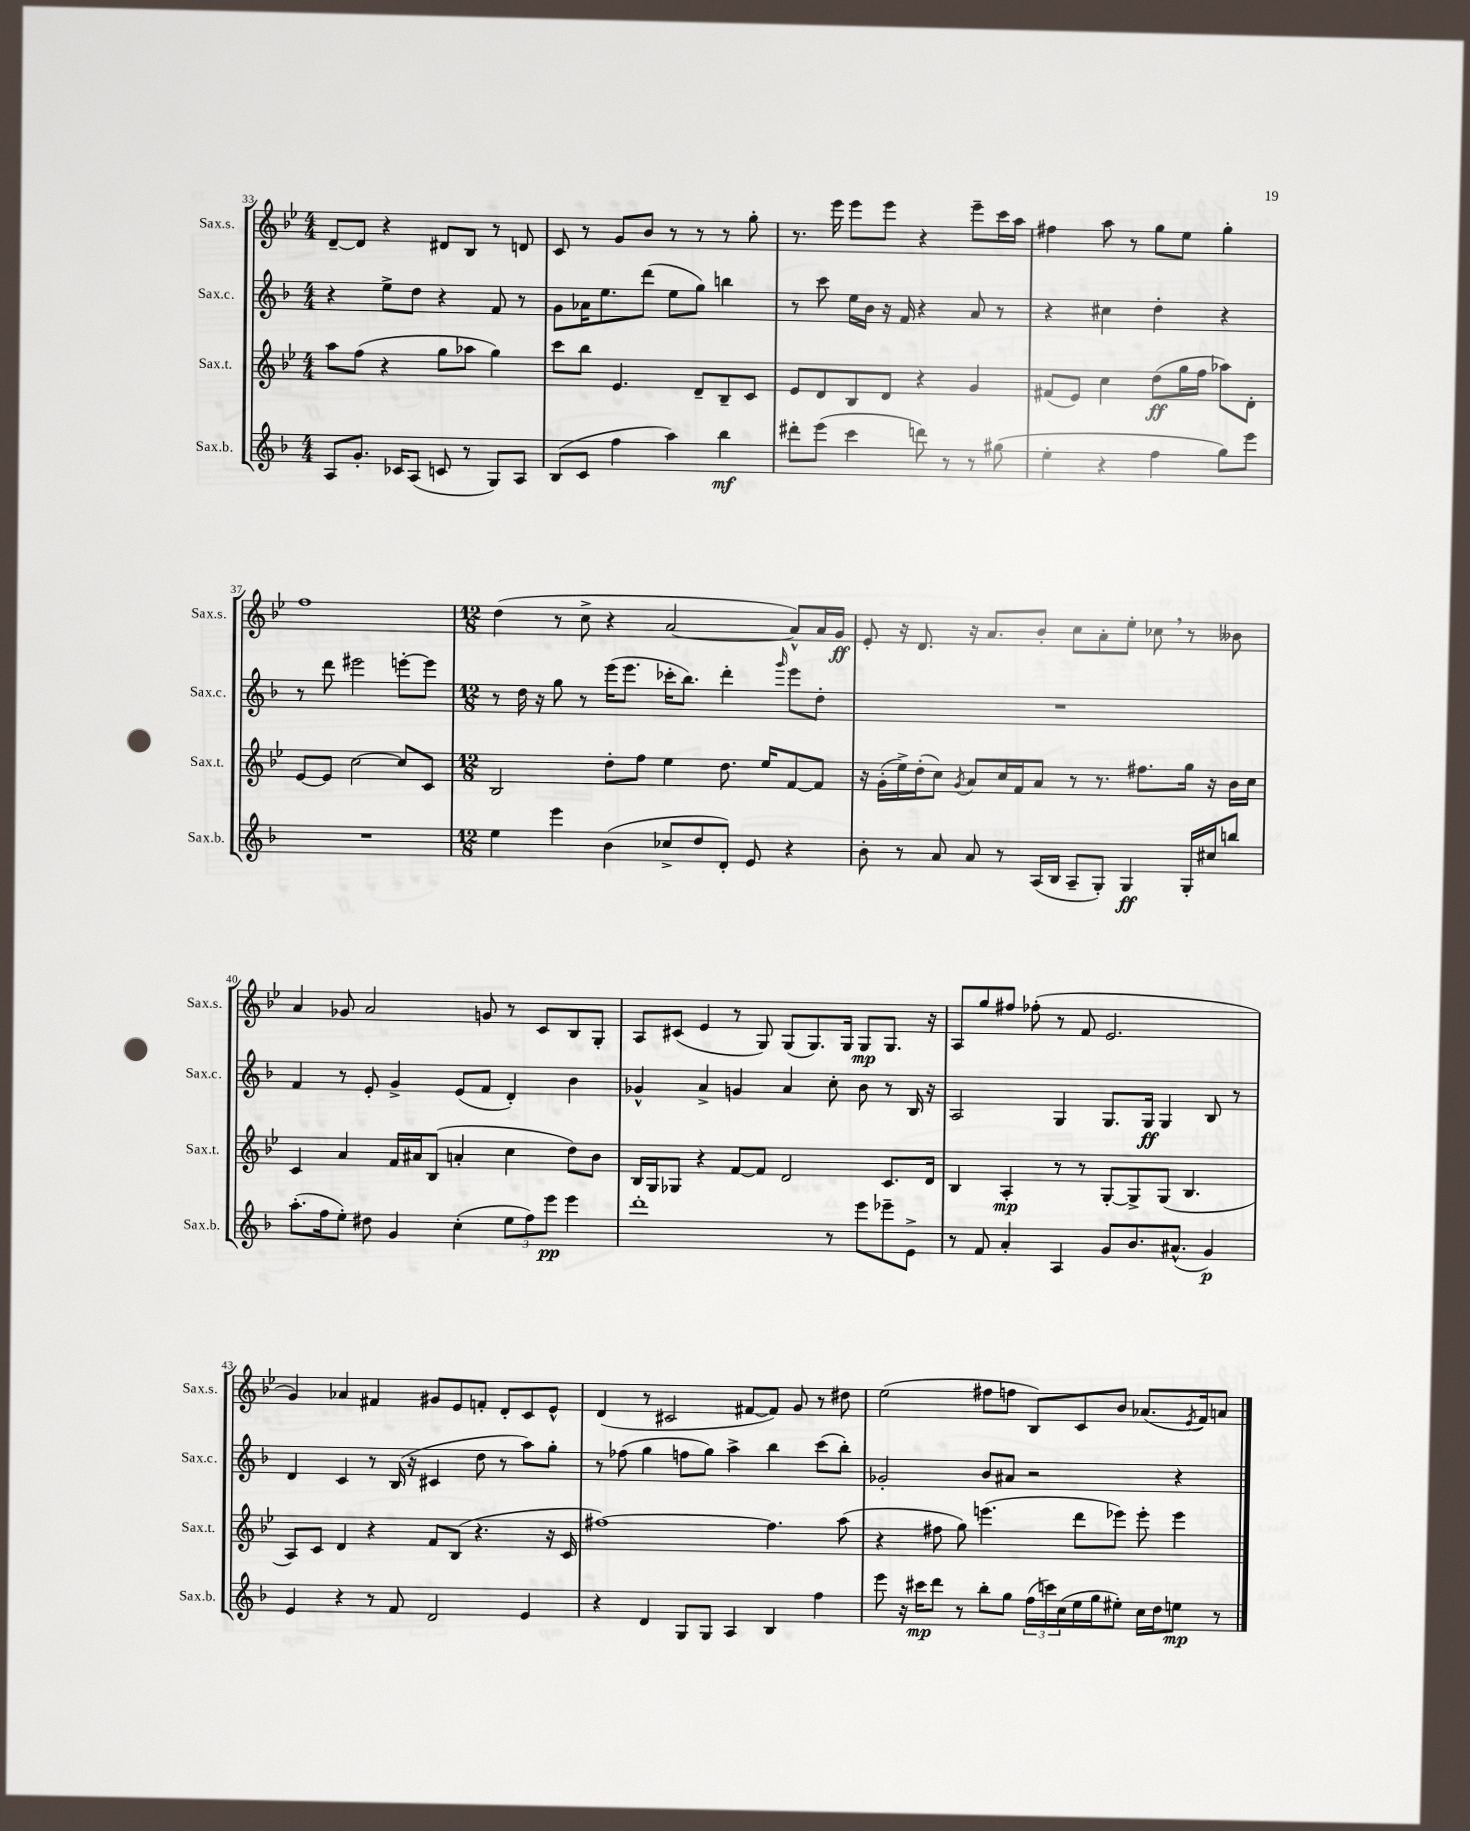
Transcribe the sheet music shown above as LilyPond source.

<<
\new StaffGroup <<
\new Staff = "s0" \with { instrumentName = "Sax.s." shortInstrumentName = "Sax.s." } {
    \clef treble \key bes \major \numericTimeSignature \time 4/4
    d'8~-- d'8 r4 dis'8 bes8 r8 d'8 |
    c'8 r8 g'8 bes'8 r8 r8 r8 g''8-. |
    r8. ees'''16 ees'''8 ees'''8 r4 ees'''8-- c'''16 a''16 |
    fis''4 a''8 r8 g''8 ees''8 g''4-. |
    f''1 |
    \numericTimeSignature \time 12/8 d''4( r8 c''8-> r4 a'2~ a'8-^) a'16 g'16\ff |
    ees'8-. r16 d'8. r16 a'8. bes'8-. c''8 a'8-. ees''8-. ces''8 \breathe r8 beses'8 |
    a'4 ges'8 a'2 g'8 r8 c'8 bes8 g8-. |
    a8 cis'8( ees'4 r8 g8) g8( g8.) g16 g8\mp g8. r16 |
    a8 g''8 fis''8 fes''8-.( r8 f'8 ees'2. |
    g'4) aes'4 fis'4 gis'8 ees'8 f'8-. d'8-. c'8 ees'8-^ |
    d'4( r8 cis'2 fis'8~ fis'8) g'8 r8 dis''8 |
    ees''2( fis''8 f''8 bes8) c'8 bes'8 aes'8.( \acciaccatura { ees'8 } f'16) a'8 \bar "|." |
}
\new Staff = "s1" \with { instrumentName = "Sax.c." shortInstrumentName = "Sax.c." } {
    \clef treble \key f \major \numericTimeSignature \time 4/4
    r4 e''8-> d''8 r4 f'8 r8 |
    g'8 aes'16 e''8. d'''8( e''8 g''8) b''4 |
    r8 c'''8 e''16 bes'16 r16 f'16 r4 a'8 r8 |
    r4 cis''4 d''4-. r4 |
    r8 d'''8 eis'''2 e'''8~-. e'''8 |
    \numericTimeSignature \time 12/8 r8 d''16 r16 g''8 r8 e'''16( e'''8. ces'''16-. bes''8.) d'''4-. \grace { g'''16 } e'''8 d''8-. |
    R1. |
    f'4 r8 e'8-. g'4-> e'8( f'8 d'4-.) bes'4 |
    ges'4-^ a'4-> g'4 a'4 c''8-. bes'8 r8 bes16 r16 |
    a2 g4 g8. g16\ff g4 bes8 r8 |
    d'4 c'4 r8 bes16( r16 cis'4 d''8 r8 a''8) g''8-. |
    r8 fes''8( g''4 f''8 g''8) a''4-> bes''4 c'''8( bes''8-.) |
    ges'2-. bes'8 ais'8 r2 r4 \bar "|." |
}
\new Staff = "s2" \with { instrumentName = "Sax.t." shortInstrumentName = "Sax.t." } {
    \clef treble \key bes \major \numericTimeSignature \time 4/4
    a''8 f''8( r4 g''8 aes''8 g''4) |
    c'''8 bes''8 ees'4. d'8-- bes8-- c'8 |
    ees'8 d'8 bes8 d'8 r4 g'4 |
    fis'8( ees'8) c''4 d''8\ff( g''16 f''16 aes''8) d'8-. |
    ees'8~ ees'8 c''2~ c''8 c'8 |
    \numericTimeSignature \time 12/8 bes2 d''8-. f''8 ees''4 d''8. ees''16 f'8~ f'8 |
    r16 g'16-.( ees''16->) d''16-.( c''8) \acciaccatura { g'8 } a'8 c''16 f'16 a'8 r8 r8. fis''8. g''16 r16 bes'16 c''16 |
    c'4 a'4 f'16 ais'16 bes8( a'4-. c''4 d''8) bes'8 |
    bes16 g16 ges8 r4 f'8~ f'8 d'2 c'8. d'16 |
    bes4 a4-.\mp r8 r8 g8~-. g8-> g8( bes4. |
    a8) c'8 d'4 r4 f'8 bes8( r4. r16 c'16 |
    fis''1~) fis''4. a''8( |
    r4 fis''8 g''8) e'''4.( d'''8 ees'''8) ees'''8-. ees'''4 \bar "|." |
}
\new Staff = "s3" \with { instrumentName = "Sax.b." shortInstrumentName = "Sax.b." } {
    \clef treble \key f \major \numericTimeSignature \time 4/4
    a8 g'8.-. ces'16 a8( c'8 r8 g8) a8 |
    bes8( c'8 f''4 a''4) bes''4\mf |
    dis'''8-. e'''8( c'''4 d'''8) r8 r8 gis''8( |
    e''4-. r4 f''4 g''8) e'''8 |
    R1 |
    \numericTimeSignature \time 12/8 e''4 e'''4 bes'4( ces''8-> d''8 d'8-.) e'8 r4 |
    bes'8-. r8 a'8 a'8 r8 a16( bes16 a8-- g8-.) g4\ff g16-. cis''16 b''8 |
    a''8.-.( f''16 e''8-.) dis''8 g'4 c''4-.( \tuplet 3/2 { e''8 f''8) e'''8\pp } e'''4 |
    d'''1-. r8 e'''8 ees'''8-- e'8-> |
    r8 f'8 a'4-. a4 g'8 bes'8. ais'8.-^( g'4\p) |
    e'4 r4 r8 f'8 d'2 e'4 |
    r4 d'4 g8 g8 a4 bes4 f''4 |
    e'''8 r16 cis'''16\mp d'''8 r8 bes''8-. g''8 \tuplet 3/2 { f''16( c'''16) c''16( } e''16 g''16 eis''8-.) c''16 d''16 e''8\mp r8 \bar "|." |
}
>>
>>
\layout { \context { \Score currentBarNumber = #33 } }
